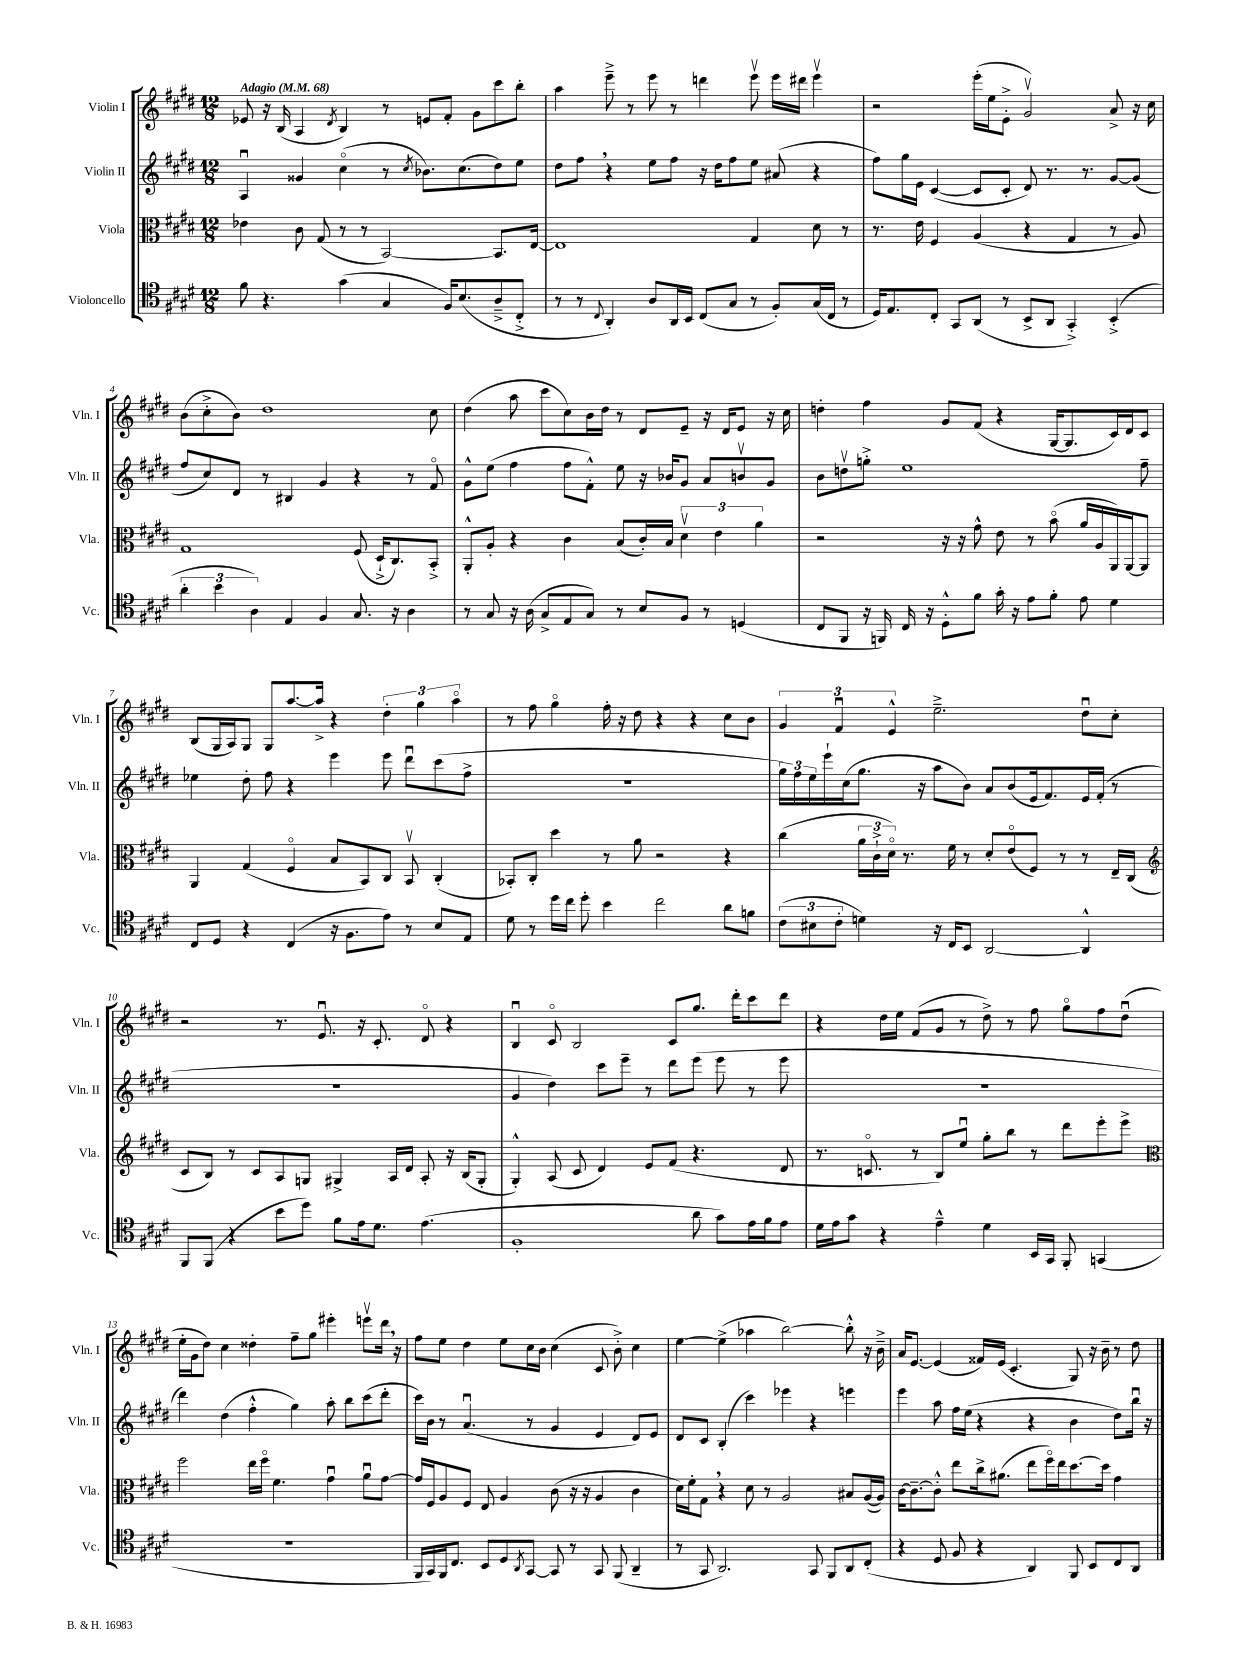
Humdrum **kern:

**kern	**kern	**kern	**kern
*staff4	*staff3	*staff2	*staff1
*clefC4	*clefC3	*clefG2	*clefG2
*k[f#c#g#d#]	*k[f#c#g#d#]	*k[f#c#g#d#]	*k[f#c#g#d#]
*M12/8	*M12/8	*M12/8	*M12/8
*MM68	*MM68	*MM68	*MM68
8f#	4e-	4Au	8e-
4.r	.	.	16r
.	.	.	(16B
.	8c#	4g##	4A
.	(8G#	.	.
.	.	.	8qd#
(4g#	8r	(4cc#o	4B)
.	8r	.	.
4G#	[2BB)	8r	8r
.	.	8qcc#	.
.	.	8.b-)	8e
16F#)	.	.	8f#'
(8.B	.	(8.cc#	.
.	.	.	8g#
8A~^	8.BB]	8dd#)	8ccc#
8C#'^	.	8ee	8bb'
.	[16E	.	.
=	=	=	=
8r	1E]	8dd#	4aa
8r	.	8ff#	.
8qqC#	.	.	.
4AA')	.	4r	8eee~^
.	.	.	8r
8A	.	8ee	8eee
16AA	.	8ff#	8r
16BB	.	.	.
(8C#	.	16r	4ddd
.	.	16dd#	.
8G#	.	8ff#	.
8r	4G#	8ee	8eeev
8F#')	.	(8a#	16eee
.	.	.	16ddd#
(16G#	8d#	4r	4eeev
16C#	.	.	.
8r	8r	.	.
=	=	=	=
16D#)	8.r	8ff#)	2r
8.E	.	.	.
.	.	16gg#	.
.	16e	16e	.
8C#'	4F#	([4c#	.
8GG#	.	.	.
(8AA	(4A	8c#]	(16eee'
.	.	.	16ee
8r	.	8c#'	8e'^
8BB^	4r	8d#)	2g#v)
8AA	.	8.r	.
4GG#'^)	4G#	.	.
.	.	8.r	.
(4BB'^	8r	[8g#	8a^
.	8A)	(8g#]	16r
.	.	.	16cc#
=	=	=	=
6a'	1G#	8ff#	(8b
.	.	8cc#)	8cc#'^
6b	.	.	.
.	.	8d#	8b)
6A)	.	.	.
.	.	8r	1dd#
4E	.	4B#	.
4F#	.	4g#	.
8.G#	(8F#	4r	.
.	16D#`^	.	.
16r	8.C#)	.	.
4A	.	8r	.
.	8BB'^	8f#o	8cc#
=	=	=	=
8r	8AA'^^	8g#^^	(4dd#
8G#	8A'	(8ee	.
16r	4r	4ff#	8aa
(16A	.	.	.
8G#^	.	.	8ccc#
8E	4c#	8ff#	8cc#)
8G#)	.	8f#'^^)	16b
.	.	.	16dd#
8r	(8B	8ee	8r
8B	16c#')	16r	8d#
.	16B	16b-	.
8F#	6d#v	8g#	8e~
8r	.	8a	16r
.	6e	.	.
.	.	.	16d#
(4D	.	8bv	8e
.	6a	.	.
.	.	8g#	16r
.	.	.	16cc#
=	=	=	=
8C#	2r	8b	4dd'
8FF#	.	8ddv	.
16r	.	8gg'^	4ff#
16FF)	.	.	.
16C#	.	1ee	.
16r	.	.	.
8D#'^^	16r	.	8g#
.	16r	.	.
8f#	8g#^^	.	(8f#
16g#'	8e	.	4r
16r	.	.	.
8e	8r	.	.
8f#'	(8bo	.	[16G#
.	.	.	8.G#]
8e	16a	.	.
.	16A	.	.
4d#	16AA)	.	16c#)
.	[16AA	.	16d#
.	8AA]	8ff#~	8c#
=	=	=	=
8C#	4AA	4ee-	(8B
8D#	.	.	16G#
.	.	.	16A)
4r	(4G#	8dd#'	8G#
.	.	8ff#	8G#
(4C#	4F#o	4r	[8.aa
.	.	.	16aa^]
16r	8B	4eee	4r
8.F#	.	.	.
.	8BB)	.	.
8e)	8C#	8eee	6dd#'
8r	8BBv	8ddd#u	.
.	.	.	6gg#
8B	(4C#'	(8ccc#	.
.	.	.	6aao
8E	.	8ff#^	.
=	=	=	=
8d#	8BB-')	1.r	8r
8r	8C#'	.	8ff#
16dd#	4dd#	.	4gg#o
16cc#	.	.	.
8dd#'	.	.	.
4b	8r	.	16ff#'
.	.	.	16r
.	8a	.	8dd#
2cc#	2r	.	4r
.	.	.	4r
8a	4r	.	8cc#
8f	.	.	8b
=	=	=	=
(12c#	(4cc#	24gg#)	6g#
.	.	24ff#	.
12B#	.	24ee	.
.	.	16eee`	.
12c#'	.	.	6f#u
.	.	(16cc#	.
4d)	24a	8.gg#	.
.	24c#`^	.	.
.	24d#o)	.	6e^^
.	8.r	.	.
.	.	16r	.
16r	.	8aa	2.ee~^
16C#	16f#	.	.
8BB	8r	8b)	.
[2AA	8d#'	8a	.
.	(8eo	(8b	.
.	8F#)	16e	.
.	.	8.f#)	.
.	8r	.	.
4AA^^]	8r	16e	8dd#u
.	.	(16f#'	.
.	16E~	8r	8cc#'
.	(16C#	.	.
=	=	=	=
*	*clefG2	*	*
8FF#	8c#	1.r	2r
(8FF#	8B)	.	.
4r	8r	.	.
.	8c#	.	.
8b	8A	.	8.r
8dd#)	8G	.	.
.	.	.	8.eu
8f#	4G#^	.	.
16e	.	.	16r
8.d#	.	.	8.c#'
.	16A	.	.
.	16d#	.	.
(4.e	8A'	.	8d#o
.	16r	.	4r
.	(16B	.	.
.	8G#'	.	.
=	=	=	=
1F#'	4G#'^^)	4g#	4Bu
.	(8A	4dd#)	8c#o
.	8c#	.	2B
.	4d#)	8ccc#	.
.	.	8eee~	.
.	8e	8r	.
.	(8f#	8ddd#	8c#
8a	4.r	(8eee	8.gg#
8g#)	.	8eee	.
.	.	.	16ddd#'
16e	.	8r	8ccc#
16f#	.	.	.
8e	8d#	8eee	8ddd#
=	=	=	=
16d#	8.r	1.r	4r
16e	.	.	.
8g#	.	.	.
.	8.co	.	.
4r	.	.	16dd#
.	.	.	16ee
.	8r	.	(8f#
4e~^^	8B)	.	8g#
.	8eeu	.	8r
4d#	8gg#'	.	8dd#^)
.	8bb	.	8r
16BB	8r	.	8ff#
16GG#	.	.	.
8FF#'	8ddd#	.	8gg#o
(4GG	8eee'	.	8ff#
.	8eee^	.	(8dd#u
=	=	=	=
*	*clefC3	*	*
1.r	2ff#	4ddd#)	16ee'
.	.	.	16g#
.	.	.	8dd#)
.	.	(4dd#	4cc#
.	16ee	4ff#'^^	4dd##'
.	16ff#o	.	.
.	4.f#	.	.
.	.	4gg#)	8ff#~
.	.	.	8gg#
.	4g#u	8aa'	4eee#'
.	.	8bb	.
.	8au	(8ccc#	8eeev
.	[8g#	8ddd#'	16ddd#
.	.	.	16r
=	=	=	=
16FF#	16g#]	16ccc#)	8ff#
16GG#)	16F#	16b	.
16FF#	8A	8r	8ee
8.C#	.	.	.
.	8F#	(4.au	4dd#
8BB	8E	.	.
8D#	4A	.	8ee
8qAA	.	.	.
[8GG#	.	8r	16cc#
.	.	.	16b
8GG#]	(8c#	4g#	(4cc#
8r	16r	.	.
.	16r	.	.
8GG#	4A	4e	8c#
(8FF#	.	.	8b'^)
4AA~	4c#	8d#)	4cc#
.	.	8e	.
=	=	=	=
8r	16d#)	8d#	[4ee
.	16f#'	.	.
8GG#	8G#	8c#	.
2.AA)	4r	(4B'	(4ee^]
.	8d#	4ccc#)	4aa-
.	8r	.	.
.	2A	4eee-	[2bb)
8GG#	.	4r	.
8FF#	.	.	.
8AA	8B#	4eee	8bb'^^]
(8C#'	([16A	.	16r
.	16A])	.	16b~^
=	=	=	=
4r	[16c#	4eee	16a
.	8.c#~_	.	[8.e
8D#	8c#'^^]	8aa	(4e]
8F#	8ee	16ff#	.
.	.	(16ee	.
4r	16cc#^	4r	16f##)
.	(8.a#	.	(16e
.	.	.	4.c#'
4AA)	8ee	4r	.
.	16ff#o)	.	.
.	16ee	.	.
8FF#	[8.dd#	4b	8G#)
8BB	.	.	16r
.	16dd#]	.	16b~
8C#	4g#	8dd#)	8r
8AA	.	16bbu	8dd#
.	.	16r	.
==	==	==	==
*-	*-	*-	*-
